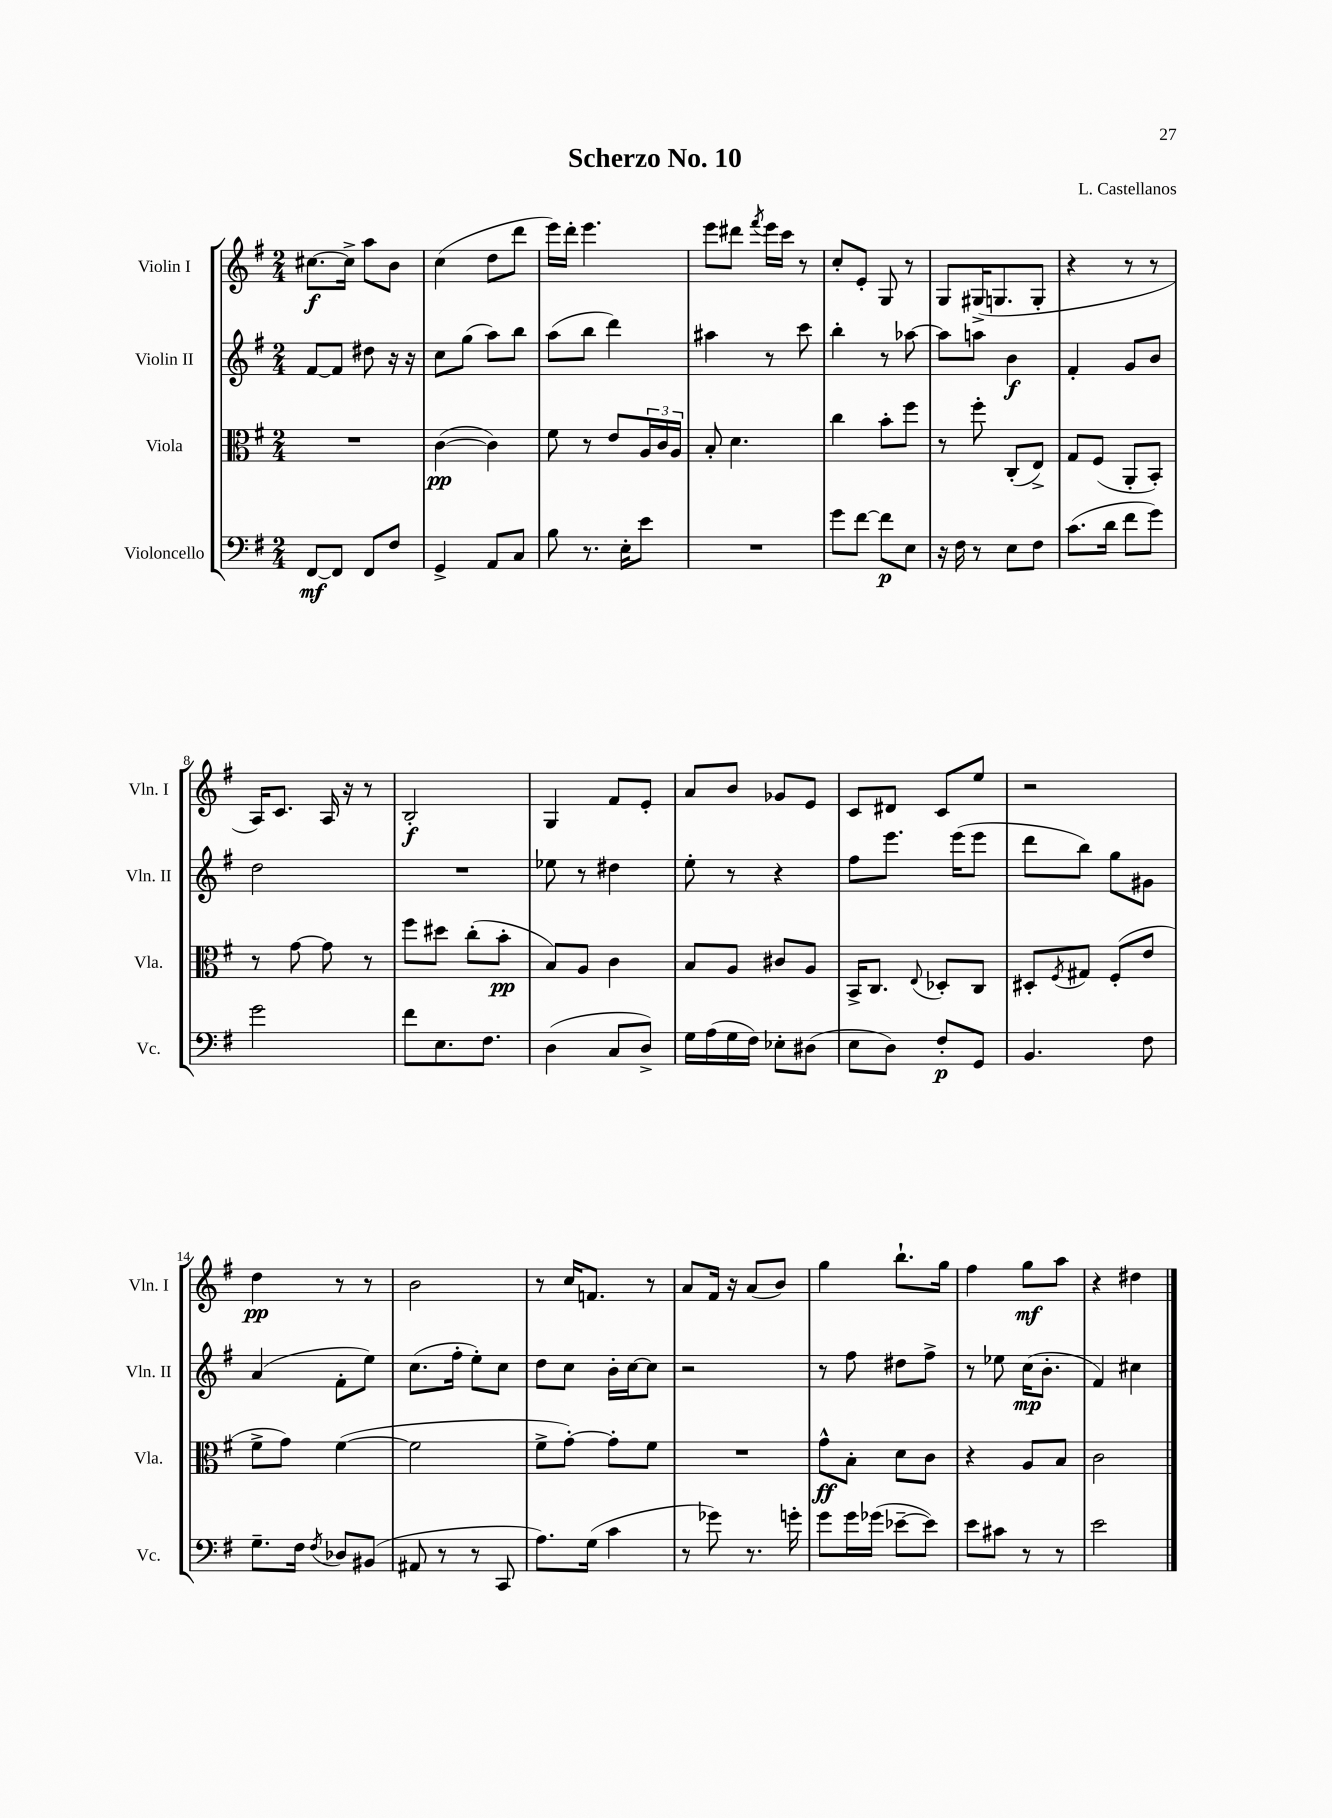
\header { title = "Scherzo No. 10" composer = "L. Castellanos" }
<<
\new StaffGroup <<
\new Staff = "s0" \with { instrumentName = "Violin I" shortInstrumentName = "Vln. I" } {
    \clef treble \key g \major \numericTimeSignature \time 2/4
    cis''8.~\f cis''16-> a''8 b'8 |
    c''4( d''8 d'''8 |
    e'''16) d'''16-. e'''4. |
    e'''8 dis'''8 \acciaccatura { fis'''8 } e'''16 c'''16 r8 |
    c''8-. e'8-. g8 r8 |
    g8 gis16->( g8. g8-. |
    r4 r8 r8 |
    a16) c'8. a16 r16 r8 |
    b2-.\f |
    g4 fis'8 e'8-. |
    a'8 b'8 ges'8 e'8 |
    c'8 dis'8 c'8 e''8 |
    r2 |
    d''4\pp r8 r8 |
    b'2 |
    r8 c''16 f'8. r8 |
    a'8 fis'16 r16 a'8( b'8) |
    g''4 b''8.-! g''16 |
    fis''4 g''8\mf a''8 |
    r4 dis''4 \bar "|." |
}
\new Staff = "s1" \with { instrumentName = "Violin II" shortInstrumentName = "Vln. II" } {
    \clef treble \key g \major \numericTimeSignature \time 2/4
    fis'8~ fis'8 dis''8 r16 r16 |
    c''8 g''8( a''8) b''8 |
    a''8( b''8 d'''4) |
    ais''4 r8 c'''8 |
    b''4-. r8 aes''8~ |
    aes''8 a''8 b'4\f |
    fis'4-. g'8 b'8 |
    d''2 |
    R2 |
    ees''8 r8 dis''4 |
    e''8-. r8 r4 |
    fis''8 e'''8. e'''16( e'''8 |
    d'''8 b''8) g''8 gis'8 |
    a'4( fis'8-. e''8) |
    c''8.( fis''16-. e''8-.) c''8 |
    d''8 c''8 b'16-. c''16~ c''8 |
    r2 |
    r8 fis''8 dis''8 fis''8-> |
    r8 ees''8 c''16\mp( b'8.-. |
    fis'4) cis''4 \bar "|." |
}
\new Staff = "s2" \with { instrumentName = "Viola" shortInstrumentName = "Vla." } {
    \clef alto \key g \major \numericTimeSignature \time 2/4
    R2 |
    c'4~\pp( c'4) |
    fis'8 r8 e'8 \tuplet 3/2 { a16 c'16 a16 } |
    b8-. d'4. |
    c''4 b'8-. fis''8 |
    r8 fis''8-. c8-.( e8->) |
    g8 fis8( a,8-. b,8-.) |
    r8 g'8~ g'8 r8 |
    fis''8 dis''8 c''8-.( b'8-.\pp |
    b8) a8 c'4 |
    b8 a8 cis'8 a8 |
    b,16-> c8. \appoggiatura { e8 } des8-. c8 |
    dis8-. \acciaccatura { fis8 } gis8 fis8-.( e'8 |
    fis'8-> g'8) fis'4~( |
    fis'2 |
    fis'8-> g'8~-.) g'8-. fis'8 |
    R2 |
    g'8-^\ff b8-. d'8 c'8 |
    r4 a8 b8 |
    c'2 \bar "|." |
}
\new Staff = "s3" \with { instrumentName = "Violoncello" shortInstrumentName = "Vc." } {
    \clef bass \key g \major \numericTimeSignature \time 2/4
    fis,8~\mf fis,8 fis,8 fis8 |
    g,4-> a,8 c8 |
    b8 r8. e16-. e'8 |
    R2 |
    g'8 fis'8~ fis'8\p e8 |
    r16 fis16 r8 e8 fis8 |
    c'8.( d'16 fis'8 g'8) |
    g'2 |
    fis'8 e8. fis8. |
    d4( c8 d8->) |
    g16 a16( g16 fis16) ees8-. dis8( |
    e8 d8) fis8-.\p g,8 |
    b,4. fis8 |
    g8.-- fis16 \acciaccatura { fis8 } des8 bis,8( |
    ais,8 r8 r8 c,8 |
    a8.) g16( c'4 |
    r8 ges'8) r8. g'16-. |
    g'8 g'16 ges'16( ees'8~-- ees'8) |
    e'8 cis'8 r8 r8 |
    e'2 \bar "|." |
}
>>
>>
